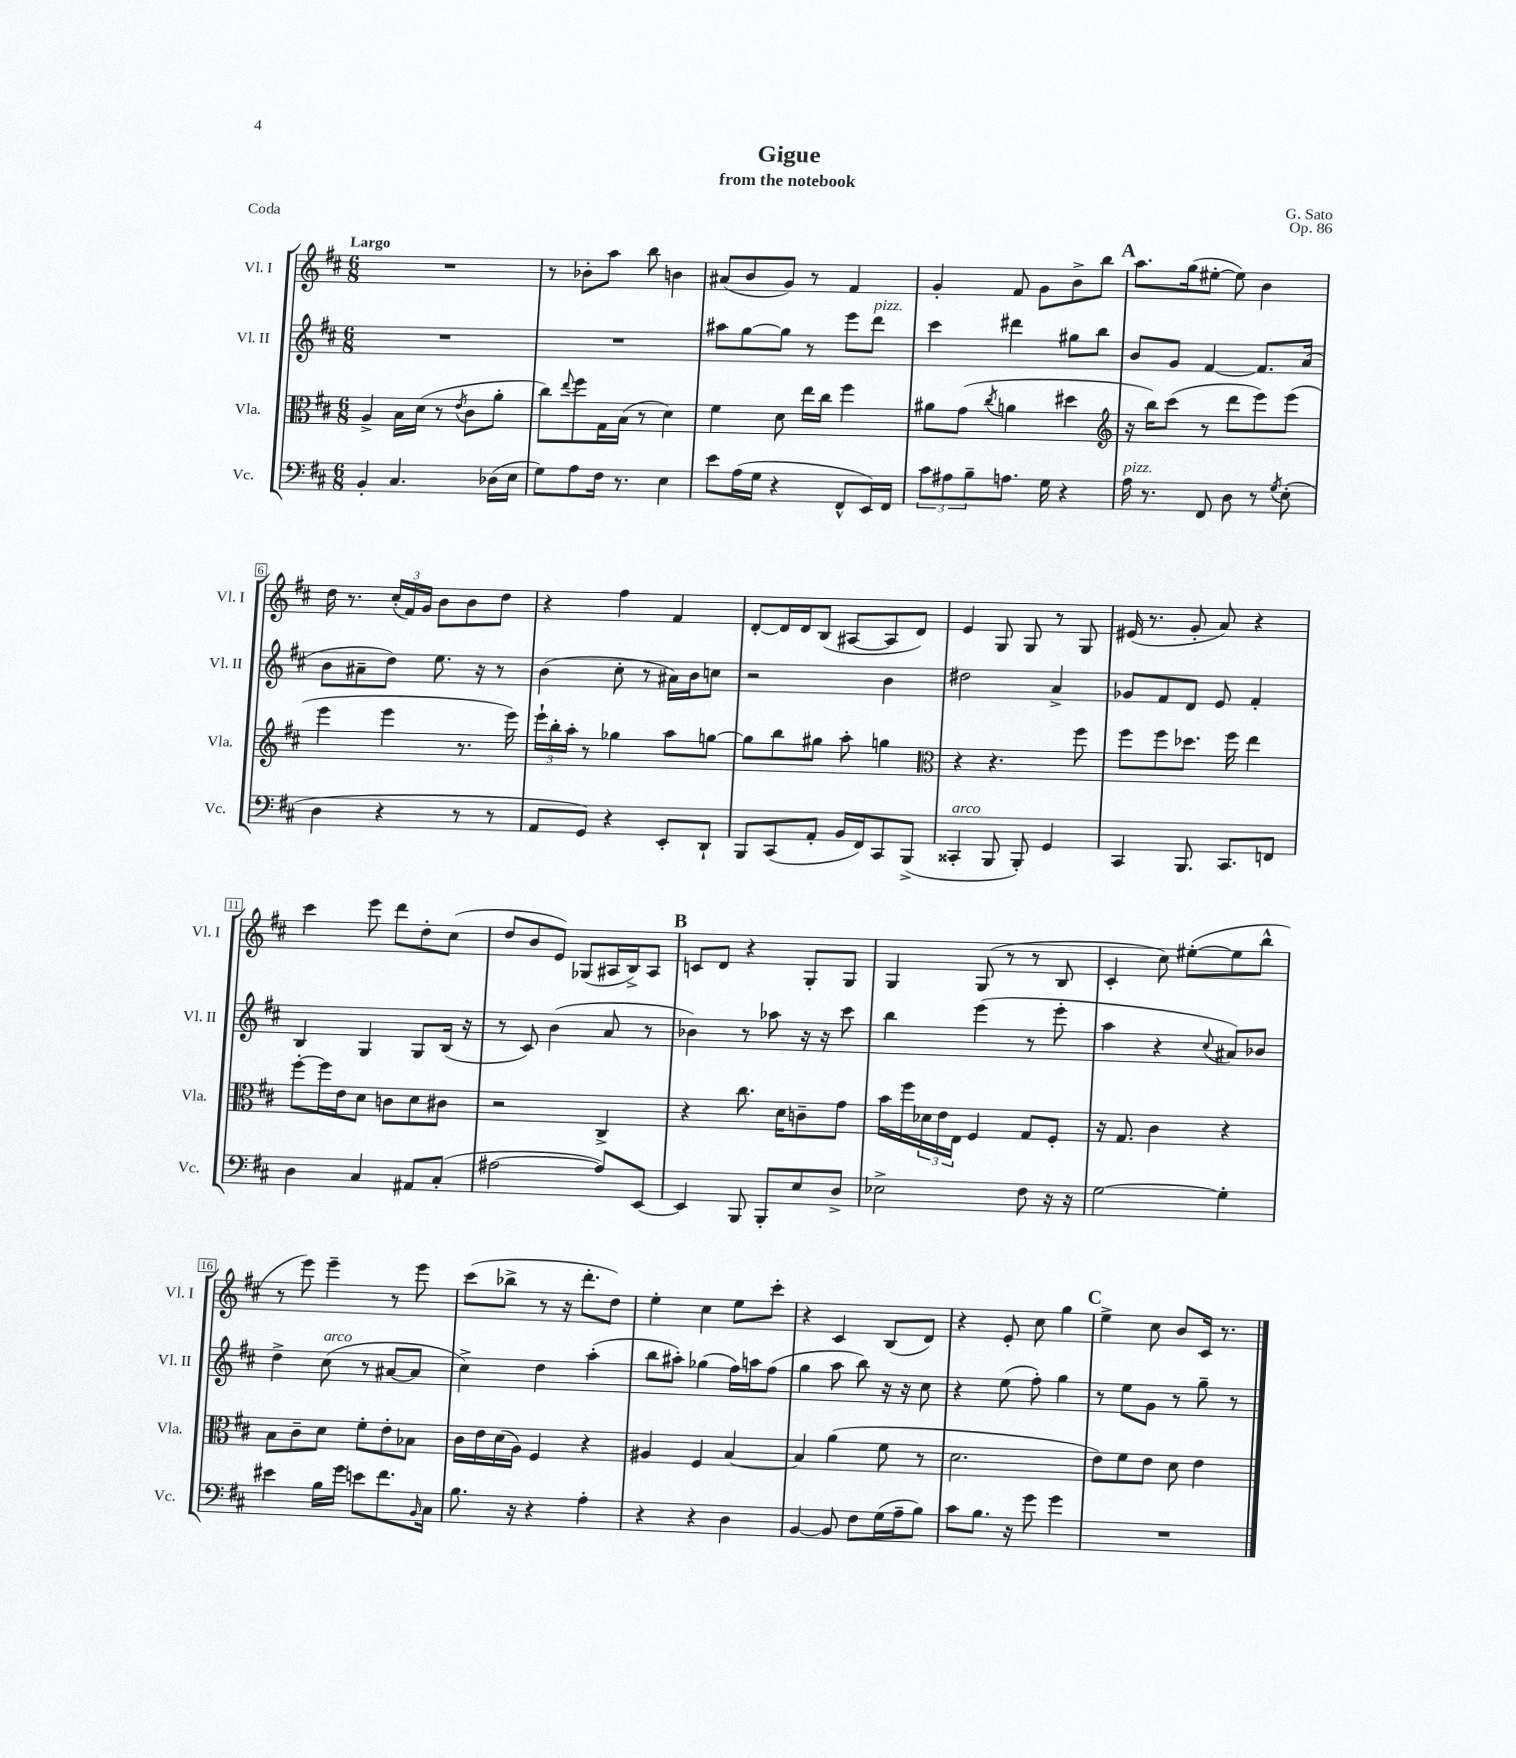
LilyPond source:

\header { title = "Gigue" composer = "G. Sato" subtitle = "from the notebook" opus = "Op. 86" piece = "Coda" }
<<
\new StaffGroup <<
\new Staff = "s0" \with { instrumentName = "Vl. I" shortInstrumentName = "Vl. I" } {
    \clef treble \key d \major \numericTimeSignature \time 6/8 \tempo "Largo"
    R2. |
    r8 bes'8-. a''8 b''8 b'4 |
    ais'8( b'8 g'8) r8 fis'4 |
    g'4-. fis'8 g'8 b'8-> b''8 |
    \mark \markup { \bold "A" } a''8. g''16( eis''8~-. eis''8) b'4 |
    d''16 r8. \tuplet 3/2 { cis''16-.( fis'16) g'16 } b'8 b'8 d''8 |
    r4 fis''4 fis'4 |
    d'8~-. d'16 d'16 b8( ais8~ ais8 d'8) |
    e'4 g8 g8 r8 g8 |
    eis'16( r8. g'8-. a'8) r4 |
    cis'''4 e'''8 d'''8 d''8-. cis''8( |
    d''8 b'8 e'8) ges8( ais16 b16->) ais8 |
    \mark \markup { \bold "B" } c'8 d'8 r4 g8-. g8 |
    g4 g8( r8 r8 b8 |
    cis'4-. cis''8) eis''8~-.( eis''8 b''8-^ |
    r8 e'''8) e'''4-- r8 e'''8 |
    cis'''8( bes''8-> r8 r16 d'''8.-. d''8) |
    e''4-. cis''4 e''8 cis'''8-. |
    r4 cis'4 b8( d'8) |
    r4 e'8-. cis''8 g''4 |
    \mark \markup { \bold "C" } e''4-> cis''8 b'8 cis'16 r8. \bar "|." |
}
\new Staff = "s1" \with { instrumentName = "Vl. II" shortInstrumentName = "Vl. II" } {
    \clef treble \key d \major \numericTimeSignature \time 6/8
    R2. |
    R2. |
    ais''8 g''8~ g''8 r8 e'''8 d'''8^\markup { \italic "pizz." } |
    cis'''4 dis'''4 gis''8 b''8 |
    \mark \markup { \bold "A" } b'8 g'8 fis'4~ fis'8. a'16( |
    b'8 ais'8-- d''8) e''8. r16 r8 |
    b'4( cis''8-. r8 ais'16) b'16 c''8 |
    r2 b'4 |
    dis''2 a'4-> |
    ges'8 fis'8 d'8 e'8 fis'4-. |
    b4 g4 g8 b16( r16 |
    r8 cis'8) b'4( a'8 r8 |
    \mark \markup { \bold "B" } bes'4) r8 aes''8 r16 r16 cis'''8 |
    b''4 e'''4( r8 e'''8-. |
    a''4 r4 \appoggiatura { cis''8 } ais'8) bes'8 |
    d''4-> cis''8^\markup { \italic "arco" }( r8 ais'8~ ais'8 |
    cis''4->) d''4 a''4-.( |
    b''8 ais''8-.) ges''4( fis''16) a''16 fis''8( |
    g''4 a''8 b''8) r16 r16 cis''8 |
    r4 e''8( fis''8-.) g''4 |
    \mark \markup { \bold "C" } r8 e''8 g'8 r8 g''8-- r8 \bar "|." |
}
\new Staff = "s2" \with { instrumentName = "Vla." shortInstrumentName = "Vla." } {
    \clef alto \key d \major \numericTimeSignature \time 6/8
    a4-> b16 d'16( r8 \acciaccatura { e'8 } cis'8 a'8-. |
    cis''8) \appoggiatura { e''8 } fis''8 g16 b16( r8 d'4) |
    fis'4 d'8 e''16 cis''16 fis''4 |
    ais'8 g'8( \acciaccatura { cis''8 } a'4 dis''4 |
    \mark \markup { \bold "A" } \clef treble r16 b''16) cis'''8( r8 d'''8 e'''8) e'''8( |
    e'''4 e'''4 r8. e'''16) |
    \tuplet 3/2 { e'''16-! b''16-. a''16-. } r8 ges''4 a''8 g''8~ |
    g''8 b''8 gis''8 a''8-. g''4 |
    \clef alto r4 r4. fis''8 |
    fis''8 fis''8 des''8. fis''16 e''4 |
    fis''8~-. fis''16 e'16 d'8 c'8 d'8 cis'8 |
    r2 cis4-> |
    \mark \markup { \bold "B" } r4 cis''8. d'16 c'8-- g'8 |
    b'16 fis''16 \tuplet 3/2 { des'16 e'16 e16 } fis4 g8 fis8-. |
    r16 g8. cis'4 r4 |
    b8 cis'8-- d'8 fis'8-. e'8-. bes8 |
    cis'16 e'16 d'16( a16) fis4 r4 |
    ais4 fis4 b4~ |
    b4 a'4( fis'8 r8 |
    d'2. |
    \mark \markup { \bold "C" } e'8) fis'8 e'8 d'8 e'4 \bar "|." |
}
\new Staff = "s3" \with { instrumentName = "Vc." shortInstrumentName = "Vc." } {
    \clef bass \key d \major \numericTimeSignature \time 6/8
    b,4-. cis4. des16( e16 |
    g8) a8 fis16 r8. e4 |
    e'8 a16( g16 r4 fis,8-^ e,16) fis,16 |
    \tuplet 3/2 { cis'8 ais8 b8-- } a8. g16 r4 |
    \mark \markup { \bold "A" } a16^\markup { \italic "pizz." } r8. fis,8 d8 r8 \acciaccatura { g8 } e8-.( |
    d4 r4 r8 r8 |
    a,8 g,8) r4 e,8-. d,8-! |
    b,,8 cis,8( a,8-. b,16 fis,16) cis,8 b,,8->( |
    cisis,4-.^\markup { \italic "arco" } b,,8 b,,8-.) g,4 |
    cis,4 b,,8. cis,8. f,8 |
    d4 cis4 ais,8 cis8-.( |
    ais2~ ais8) e,8~ |
    \mark \markup { \bold "B" } e,4 b,,8 b,,8-. e8 d8-> |
    ees2-> fis8 r16 r16 |
    g2~ g4-. |
    eis'4 b16 g'16 e'8 fis'8. \grace { b,16 } cis16 |
    b8. r16 r4 a4-. |
    r4 r4 d4 |
    b,4~ b,8 fis8 g16( a16-- b8) |
    cis'8 b8. r16 g'8 g'4 |
    \mark \markup { \bold "C" } R2. \bar "|." |
}
>>
>>
\layout { \context { \Score \override BarNumber.stencil = #(make-stencil-boxer 0.1 0.3 ly:text-interface::print) } }
